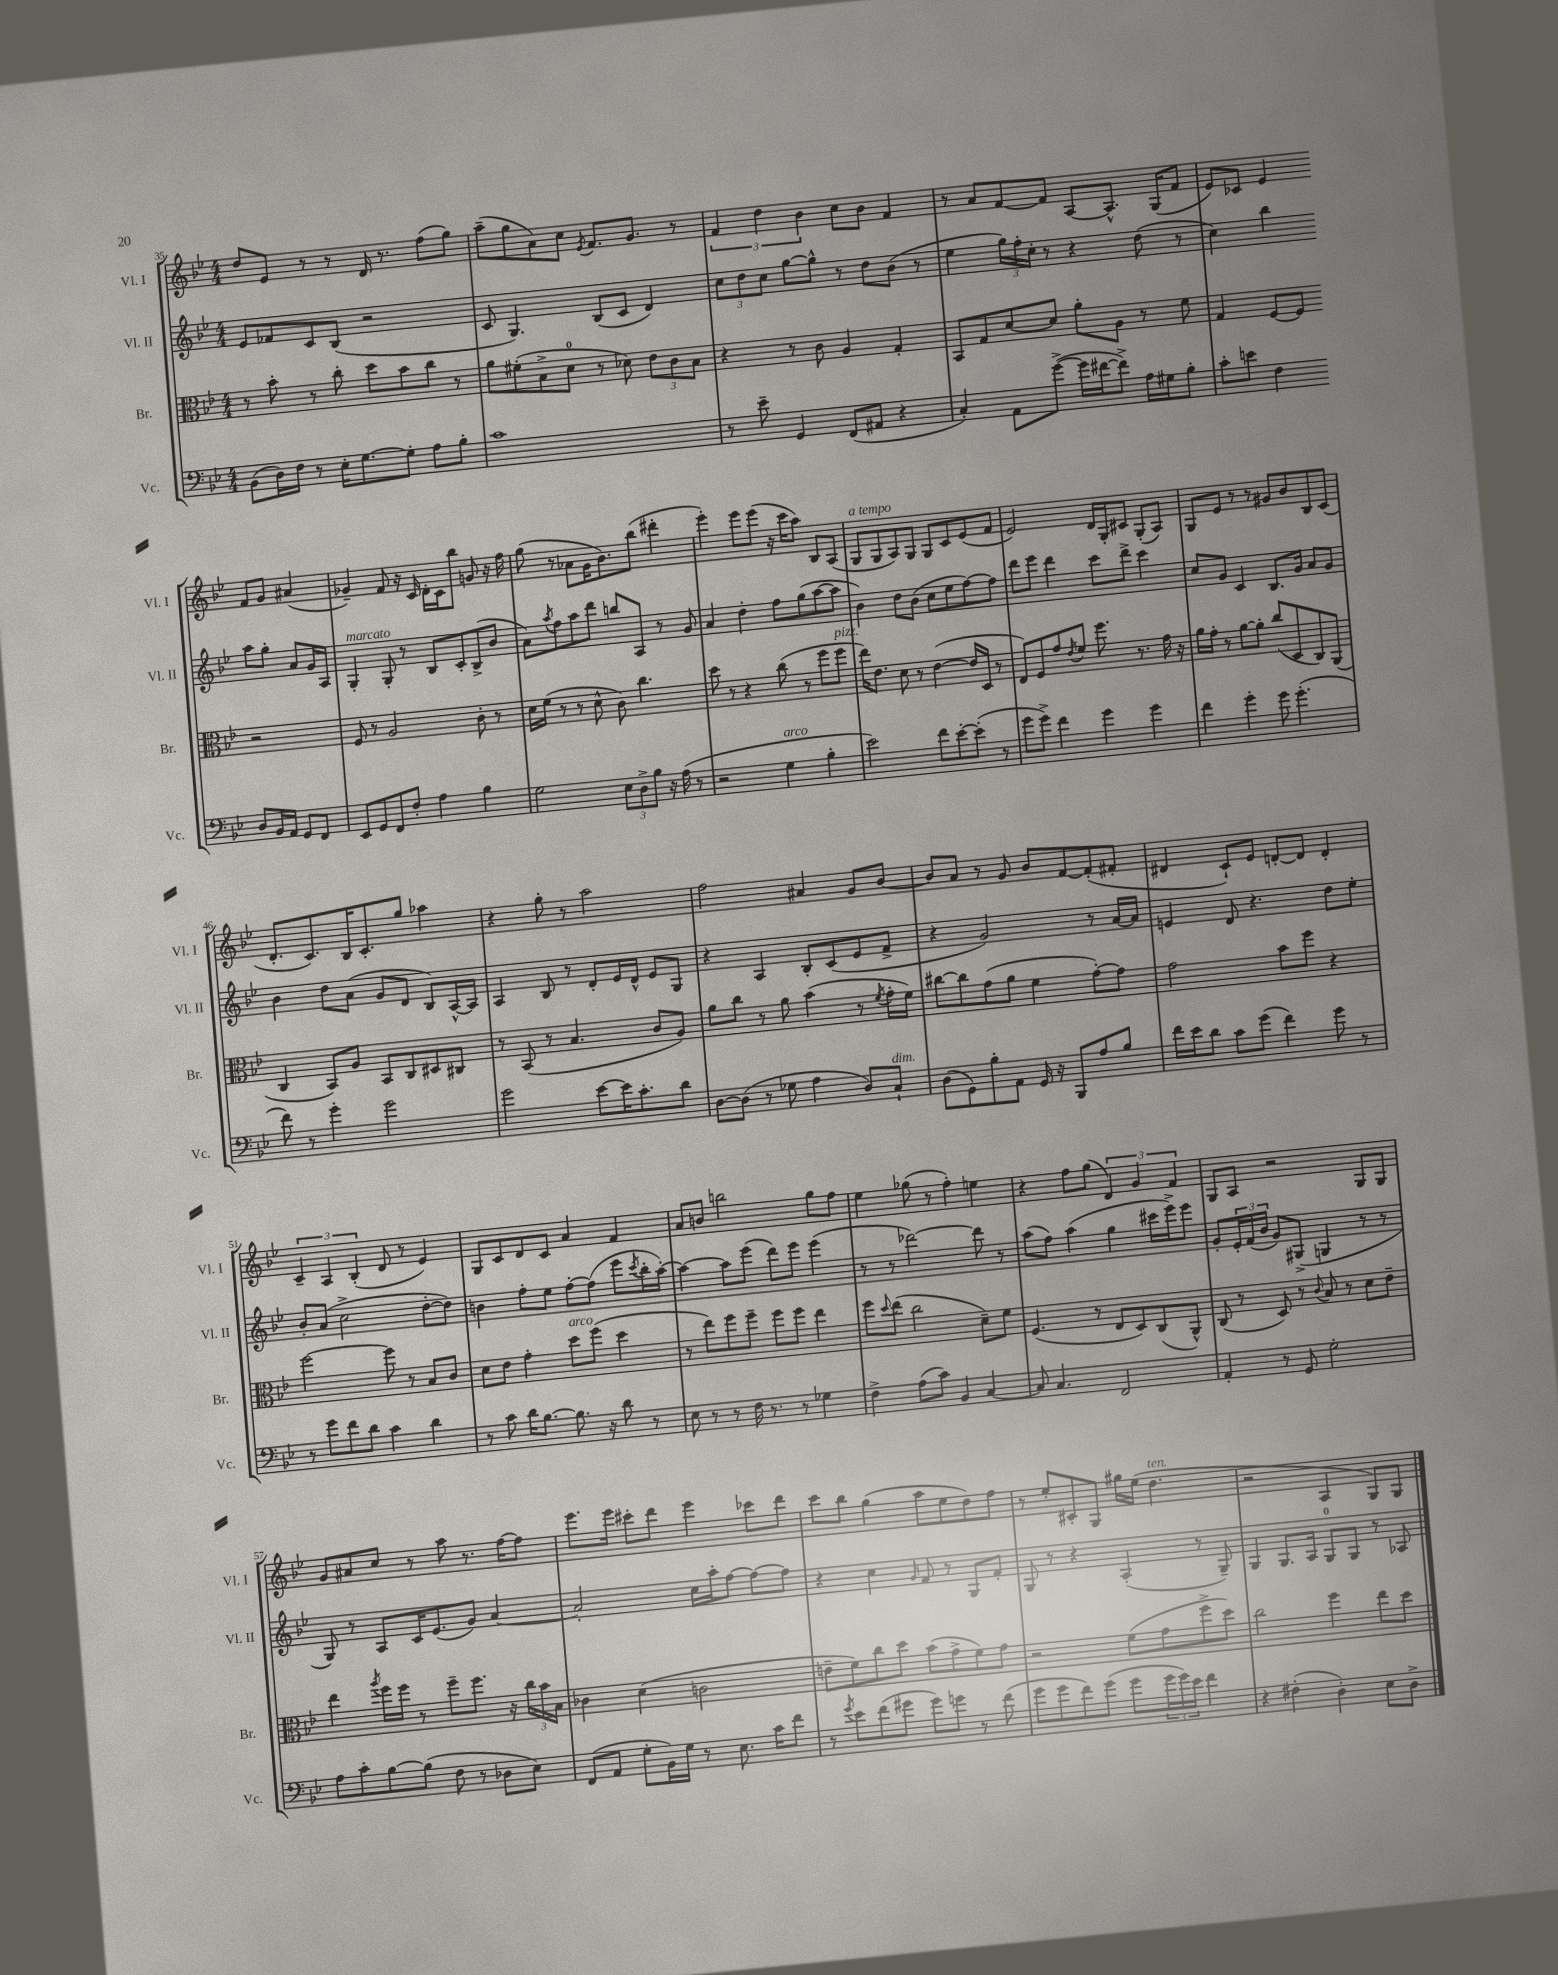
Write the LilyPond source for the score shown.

<<
\new StaffGroup <<
\new Staff = "s0" \with { instrumentName = "Vl. I" shortInstrumentName = "Vl. I" } {
    \clef treble \key bes \major \numericTimeSignature \time 4/4
    d''8 ees'8 r8 r8 d'16 r8. f''8( g''8) |
    a''8--( g''8 a'8) c''8 \acciaccatura { ees'8 } f'8. g'8. r8 |
    \tuplet 3/2 { f'4 d''4 bes'4 } c''8 bes'8 f'4 |
    r8 a'8 f'8~ f'8 a8~ a8.-^ g16( f'8 |
    ees'8) ces'8 ees'4 f'8 g'8 ais'4( |
    ges'4--) f'8 r16 c'16 d'16-. c'16 bes''8 g'8 r16 f''16 |
    g''8( r8 aes'8 g'16 bes'8.) bes''8( dis'''4-. |
    ees'''4-.) ees'''8 ees'''8( r16 c'''16 a''8) bes8 a8( |
    g8^\markup { \italic "a tempo" } g8 a8) g8 g8 c'8 ees'8( f'8 |
    ees'2) d'16 g16-. cis'8 g8-.( a8) |
    g8 ees'8 r8 r8 gis'8 bes'8 bes8 c'8( |
    d'8.-. c'8.) bes16 c'8.-. g''8 aes''4 |
    r4 g''8-. r8 a''2 |
    f''2 ais'4 g'8 bes'8~ |
    bes'8 a'8 r8 g'8 bes'8 f'8~ f'8-.( fis'8-. |
    dis'4 c'8-!) ees'8 d'8~-. d'8 d'4-. |
    \tuplet 3/2 { c'4-- a4 bes4-.( } d'8 r8 ees'4) |
    g8 c'8 d'8 c'8 a'4 f'4 |
    a'8 b'8 b''2 g''8 f''8 |
    ees''4 ges''8( r8 f''4-.) e''4 |
    r4 f''8 g''8( \tuplet 3/2 { d'4) g'4 f'4 } |
    g8 a8 r2 g8 g8 |
    g'8 ais'8 c''8 r8 a''8 r8. f''16~ f''8 |
    ees'''8. ees'''16 cis'''8-. d'''8 ees'''4 ces'''8 d'''8 |
    c'''8 bes''8 g''4( a''8 ees''8 d''8) f''8 |
    r8 ees''8-. cis'8-. g8 gis''16 ees''16( d''4.^\markup { \italic "ten." } |
    r2 a4 g8) g8 \bar "|." |
}
\new Staff = "s1" \with { instrumentName = "Vl. II" shortInstrumentName = "Vl. II" } {
    \clef treble \key bes \major \numericTimeSignature \time 4/4
    ees'8 fes'8 c'8 bes8( r2 |
    c'8 g4.) bes8( c'8 d'4) |
    \tuplet 3/2 { c''8 d''8 c''8 } g''8~ g''8-^ r8 d''8 bes'8( r8 |
    ees''4 \tuplet 3/2 { g''16) f''16-. c''16-. } r8 r4 d''8( r8 |
    c''4) bes''4 a''8 g''8-. a'8 g'16 a16 |
    g4-.^\markup { \italic "marcato" } g8-. r8 bes8 c'8-. bes8->( bes'8 |
    a'8) \acciaccatura { a''8 } f''8 a''8 d'''8 b''8 a8 r8 g'8 |
    a'4 d''4-. f''8 g''8( a''8~ a''8 |
    bes'4) d''8 bes'8( c''8 ees''8 f''8~) f''8 |
    d'''8 ees'''8 d'''4 c'''8 d'''8-> c'''4 |
    c''8 g'8 c'4 bes8. g'16 a'8 g'8 |
    bes'4 d''8 a'8( g'8 d'8 bes8) a16~-^ a16 |
    a4 bes8 r8 d'8-. ees'16 d'16-^ ees'8 g8 |
    r4 a4 bes8-. c'8( ees'8 f'8-> |
    r4 g'2) r8 a'16~ a'16 |
    e'4 d'8 r4. d''8 ees''8-. |
    bes'8-. a'8( c''2-> d''8~-. d''8) |
    b'4 f''8-. ees''8 f''8~-. f''8( ees'''8 \acciaccatura { c'''8 } bes''16-. a''16~-.) |
    a''4~ a''8 ees'''8( d'''8) ees'''8 ees'''4( |
    r8 r8 des'''2~) des'''8 r8 |
    a''8( f''8) a''4( g''4 cis'''16 ees'''16->) ees'''8 |
    g'8-. \tuplet 3/2 { ees'16-. f'16( bes'16 } g'8) gis8->( g4 r8 r8 |
    g8) r8 a8 c'16 ees'8.( g'8) a'4~ |
    a'2-. c''16 a''16-. f''8~ f''8~ f''8 |
    r4 c''4 \grace { g'16 } f'8 r8 g8 f'8-. |
    g8 r8 r4 a4-.( r8 g8--) |
    g4 g8. a16 g8-0 g8 r8 aes8 \bar "|." |
}
\new Staff = "s2" \with { instrumentName = "Br." shortInstrumentName = "Br." } {
    \clef alto \key bes \major \numericTimeSignature \time 4/4
    r8 bes'8-. r8 c''8-. d''8 bes'8 c''8 r8 |
    a'8 fis'8-.( bes8-> d'8-0 r8 des'8) \tuplet 3/2 { ees'8 c'8 bes8 } |
    r4 r8 c'8 a4 g4-. |
    bes,8 g8 d'8~ d'8 a'8-. a8 r8 f'8 |
    g4 f8~ f8 r2 |
    f8 r8 a2 c'8-. r8 |
    d'16 f'16( r8 r8 d'8-^ c'8) c''4. |
    d''8 r8 r4 c''8( r8 f''8 f''8^\markup { \italic "pizz." } |
    ees''16) ees'8. d'8 r8 ees'4~( ees'16 d16 r8 |
    ees8) f8 g'8 \acciaccatura { ees'8 } f'8 f''8. r8. g'16 r16 |
    a'16 g'16-. r8 a'8~ a'8-. c''8( d8 c8) a,8( |
    c4 bes,8) a8 bes,8 c8 dis8 cis8 |
    r8 bes,8( r8 bes4. c'8 a8) |
    a'8 c''8 r8 a'8 bes'4( r8 \acciaccatura { f'8 } g'16-. f'16) |
    cis''8~ cis''8 g'8( a'8 f'4 g'8~-.) g'8 |
    g'2 bes'8 f''8 r4 |
    f''2~ f''8 r8 bes8 c'8 |
    d'8 ees'8 g'4-. d''8^\markup { \italic "arco" } f''8( d''4 |
    r8 ees''8) f''8 f''8-- f''8 f''8 ees''4 |
    f''8 \appoggiatura { d''8 } ees''8( c''2 d'8--) f'8 |
    f4.( r8 ees8 d8) c8( a,8-^) |
    c8( r8 d8) r8 \appoggiatura { c'8 } bes8 r8 d'8 ees'8-- |
    ees''4 \acciaccatura { a''8 } f''16 f''16 r8 f''8-- f''8. r16 \tuplet 3/2 { c''16 bes'16 bes16 } |
    ces'4 d'4( c'2 |
    e'8-- f'8) c''8 d''8 bes'8( g'8-> f'8) g'8 |
    r2 f'8( g'8 f''8-> d''8) |
    c''2 f''4 ees''8 d''8 \bar "|." |
}
\new Staff = "s3" \with { instrumentName = "Vc." shortInstrumentName = "Vc." } {
    \clef bass \key bes \major \numericTimeSignature \time 4/4
    bes,8( d16) f16 r8 ees16-. g8.~ g8-. a8 bes8-. |
    c'1 |
    r8 ees'8-- g,4 f,8( ais,8 r4 |
    c4-.) a,8 g'8~->( g'16 fis'16~ fis'8->) a16 gis16 bes8-. |
    c'8-. e'8 f4 d8 bes,16 a,16 g,8 f,8 |
    ees,8 g,8 f,8 f8-. a4 bes4 |
    g2 \tuplet 3/2 { ees8 d8-> bes8 } r16 a16( r8 |
    r2 g4^\markup { \italic "arco" } bes4-. |
    ees'2) f'8 ees'8~-. ees'8-.( r8 |
    g'8 g'8->) f'4 g'4 g'4 |
    f'4 g'4-. g'8 g'4.-.( |
    f'8) r8 g'4-. g'2 |
    g'2 ees'8~ ees'16 c'8.-. d'8 |
    d8~ d8( r8 ges8 a4 d8) c8-!^\markup { \italic "dim." } |
    d8( g,8) bes8-. a,8 g,16 r16 bes,,8 a8 bes8 |
    f'16 ees'16 d'8 c'8 g'8( f'4) g'8 r8 |
    r8 g'8 f'8 d'8 c'4 d'4 |
    r8 c'8 d'16 bes8.~ bes8. r16 d'8 r8 |
    ees8 r8 r8 f16 r8. r8 ges4 |
    f4-> a8( c'8) bes,4 c4~ |
    c8 c4. f,2 |
    a,4-. r8 g,8 g2-. |
    a8 c'8-. bes8~ bes8( f8 r8 des8 ees8) |
    f,8( a,8 g8-. bes,16) g16 r8 ees8. c'16 f'8 |
    r8 \acciaccatura { g'8 } ees'8 f'8( gis'8 gis'8) g'8 r8 f'8( |
    g'8 g'8 f'8) g'8( g'8 \tuplet 3/2 { g'16 g'16) ees'16 } f'4 |
    r4 fis4-.( d4-.) ees8 d8-> \bar "|." |
}
>>
>>
\layout { \context { \Score currentBarNumber = #35 } }
